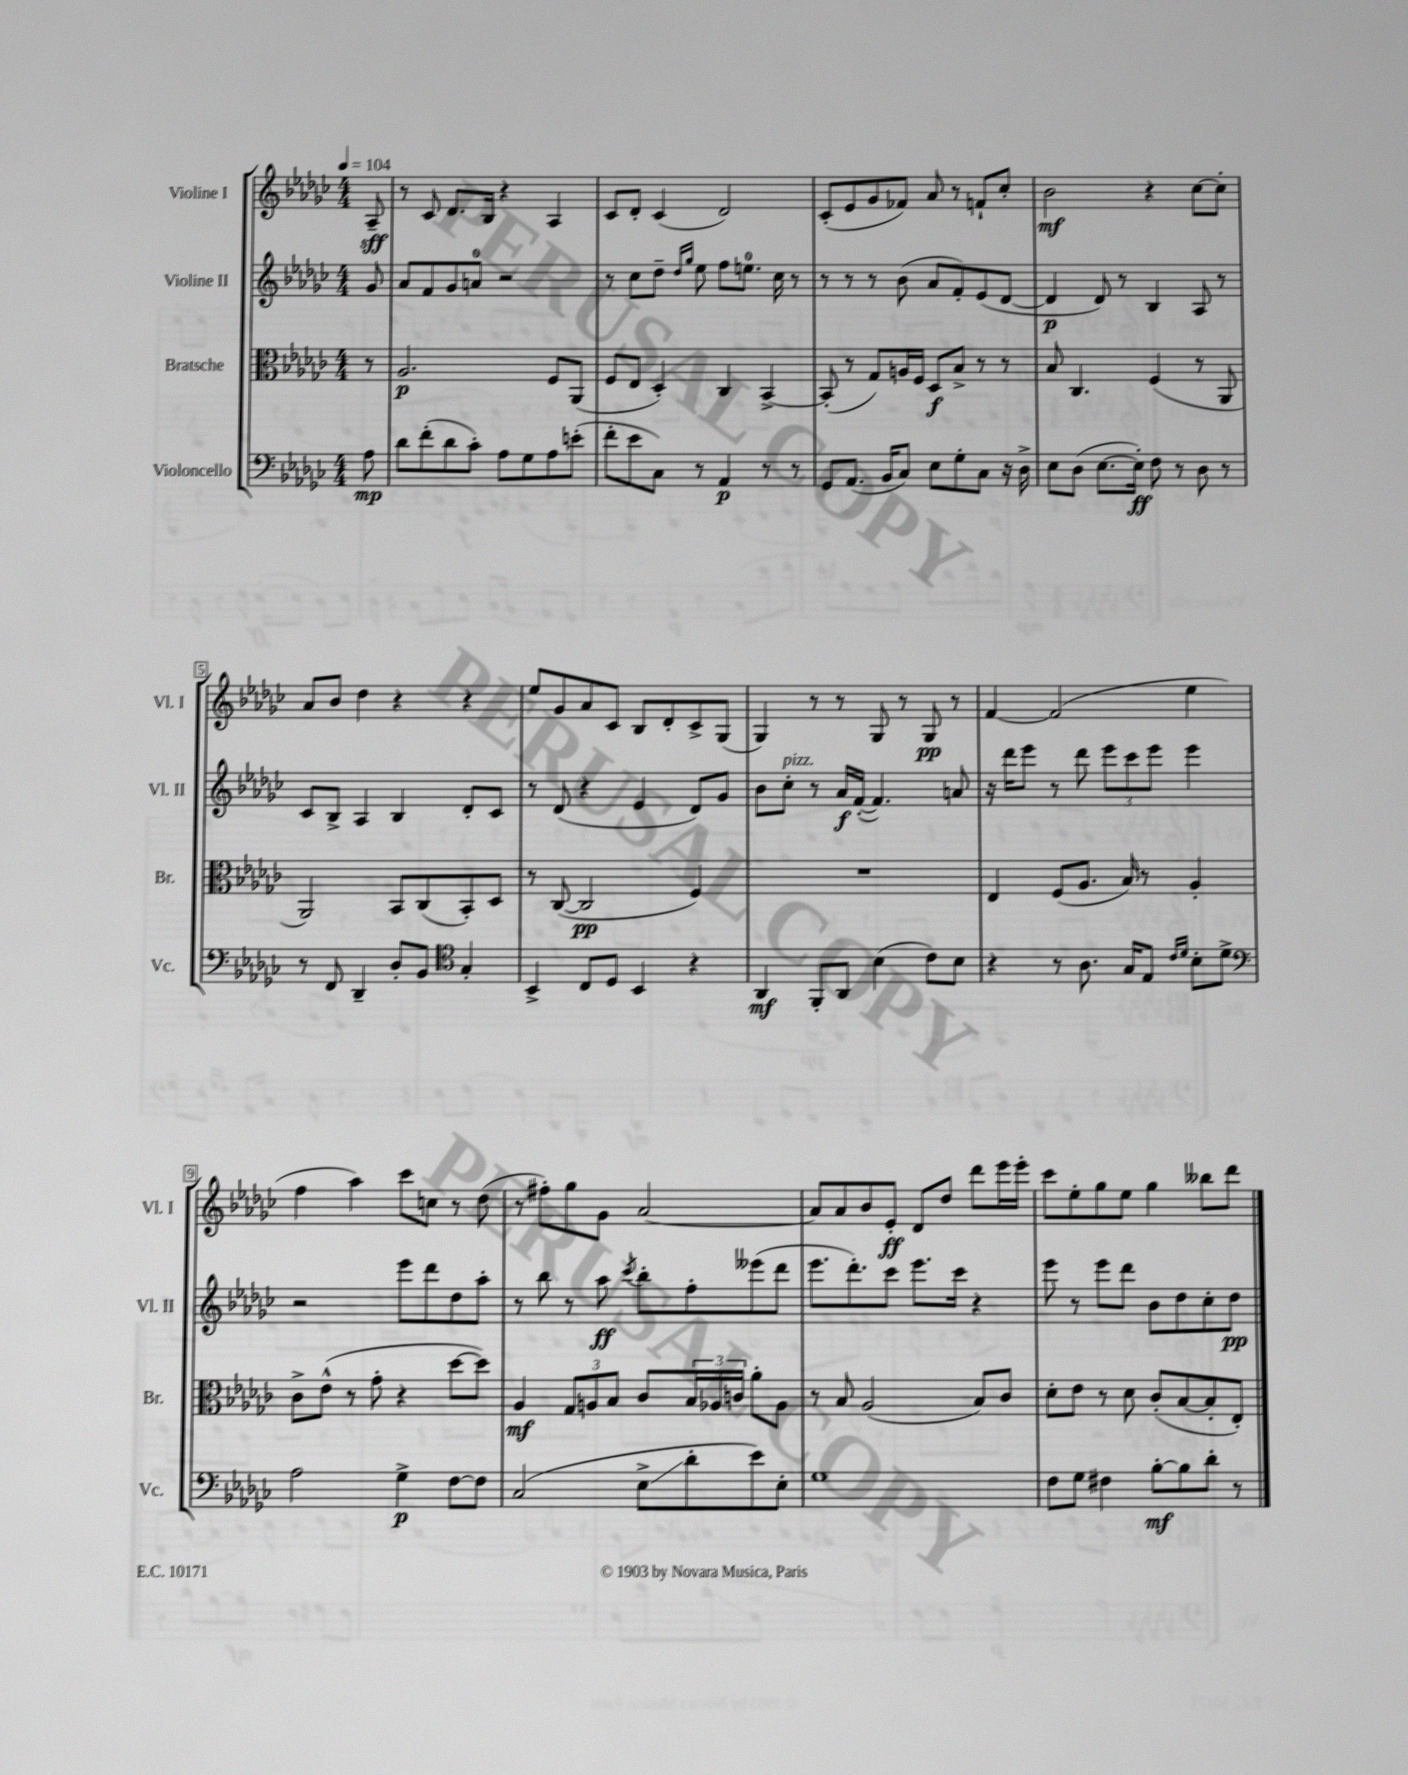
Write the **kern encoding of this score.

**kern	**kern	**kern	**kern
*staff4	*staff3	*staff2	*staff1
*clefF4	*clefC3	*clefG2	*clefG2
*k[b-e-a-d-g-c-]	*k[b-e-a-d-g-c-]	*k[b-e-a-d-g-c-]	*k[b-e-a-d-g-c-]
*M4/4	*M4/4	*M4/4	*M4/4
*MM104	*MM104	*MM104	*MM104
8A-	8r	8g-	8A-~
=	=	=	=
8d-	2.A-	8a-	8r
(8f'	.	8f	8c-
8d-	.	8g-	8.d-
8c-')	.	8a	.
.	.	.	16B-
8A-	.	2r	4r
8G-	.	.	.
8A-	8F	.	4A-
(8e'	(8AA-	.	.
=	=	=	=
8f'	8F	8r	8c-
8e-	8E-	8cc-	8d-'
8C-)	4D-')	8dd-~	(4c-
.	.	16qqdd-	.
.	.	16qqgg-	.
8r	.	8ee-	.
4AA-	4C-	8ff	2d-)
.	.	8.ee	.
8r	[4BB-^	.	.
.	.	16cc-	.
8r	.	8r	.
=	=	=	=
8GG-	(8BB-']	8r	(8c-'
(8.AA-	8r	8r	8e-
.	8G-)	8r	8g-
16BB-	.	.	.
8C-)	16A	(8b-	8f-)
.	16F	.	.
8E-	8D-	8a-	8a-
8G-'	8B-^	8f')	8r
8C-	8r	(8e-	8f`
16r	8r	[8d-	8cc-'
16D-^	.	.	.
=	=	=	=
8E-	8B-	4d-]	2b-
(8D-	4.C-	.	.
[8.E-	.	8d-)	.
.	.	8r	.
16E-'])	.	.	.
8F	(4F	4B-	4r
8r	.	.	.
8D-	8r	8A-	[8cc-
8r	8AA-	8r	8cc-']
=	=	=	=
8r	2AA-)	8c-	8a-
8FF	.	8B-^	8b-
4DD-~	.	4A-	4dd-
8D-'	8BB-	4B-	4r
8BB-	(8C-	.	.
*clefC4	*	*	*
4G-'	8BB-')	8d-'	4r
.	8D-	8c-	.
=	=	=	=
4BB-^	8r	8r	8ee-
.	([8C-	(8d-	8g-
8C-	2C-]	4r	8a-
8D-	.	.	8c-
4BB-	.	4e-	8B-
.	.	.	8d-'
4r	4F)	8d-)	8c-^
.	.	8g-	(8G-
=	=	=	=
4AA-	1r	8b-	4G-)
.	.	8cc-'	.
8FF'	.	8r	8r
8AA-	.	16a-	8r
.	.	([16f'	.
(4B-	.	4.f])	8G-
.	.	.	8r
8c-)	.	.	8G-
8B-	.	8a	8r
=	=	=	=
4r	4E-	16r	[4f
.	.	16ddd-	.
.	.	8eee-	.
8r	(8F	8r	(2f]
8.A-	8.A-	8ddd-	.
.	.	12eee-	.
16G-	16B-)	.	.
.	.	12ccc-	.
8E-	8r	.	.
.	.	12eee-	.
16qqc-	.	.	.
16qqd-	.	.	.
8B-'	4A-'	4eee-	4ee-
8d-^	.	.	.
=	=	=	=
*clefF4	*	*	*
2A-	8c-^	2r	4ff
.	(8e-^^	.	.
.	8r	.	4aa-)
.	8g-'	.	.
4G-^	4r	8eee-	8ccc-
.	.	8ddd-	8cc
[8F	[8dd-	8dd-	8r
8F]	8dd-])	8aa-'	(8dd-
=	=	=	=
(2C-	4A-	8r	8r
.	.	8bb-	8ff#')
.	12G-	8r	8gg-
.	12A	.	.
.	.	8aa-	8g-
.	12B-	.	.
.	.	8qccc-	.
8E-^	8c-	8bb-'	[2a-
8d-'	24B-	8ff'	.
.	24A-	.	.
.	24c	.	.
8e-)	8a-'	(8eee--	.
8E-'	8A-	8ddd-	.
=	=	=	=
1G-	8r	8.eee-	8a-]
.	8B-	.	8a-
.	.	8.ddd-')	.
.	(2A-	.	8b-
.	.	8ccc-	8e-'
.	.	8.eee-	8d-
.	.	.	8dd-
.	.	16ccc-	.
.	8B-)	4r	8ddd-
.	8c-	.	16eee-
.	.	.	16eee-'
=	=	=	=
8F	8d-'	8eee-	8ccc-
8G-	8e-	8r	8ee-'
4F#	8r	8eee-	8gg-
.	8d-	8ddd-	8ee-
[8B-'	(8c-'	8b-	4gg-
8B-]	[8B-	8dd-	.
8d-'	8B-']	8cc-'	8bb--
8r	8E-')	8dd-	8ddd-
==	==	==	==
*-	*-	*-	*-
